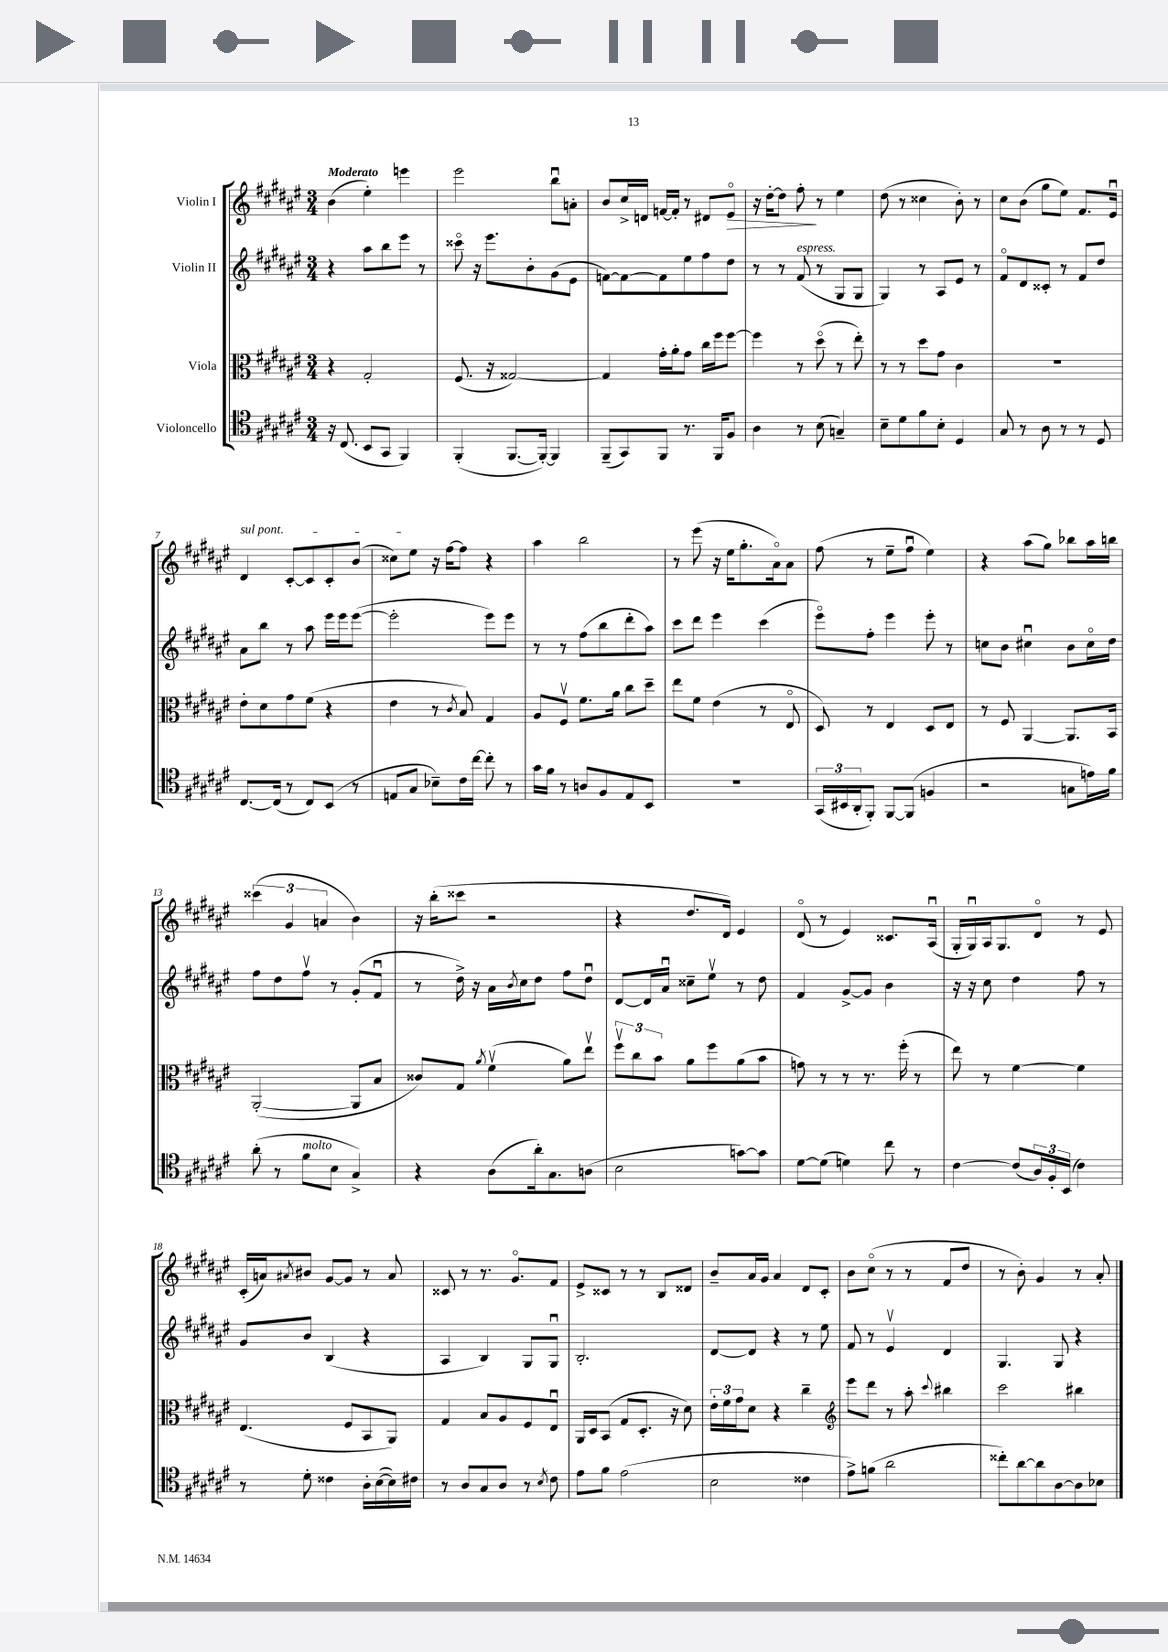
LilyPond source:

<<
\new StaffGroup <<
\new Staff = "s0" \with { instrumentName = "Violin I" } {
    \clef treble \key fis \major \numericTimeSignature \time 3/4 \tempo "Moderato"
    b'4( eis''4-.) e'''4 |
    eis'''2 b''8\downbow a'8-. |
    b'8 cis''16-> d'16 f'16~ f'16-. r8 dis'8 eis'8\flageolet\> |
    r16 dis''16~-. dis''8 fis''8-.\! r8 eis''4 |
    dis''8( r8 cisis''4 b'8-.) r8 |
    cis''8 b'8( gis''8 eis''8) fis'8. eis'16\downbow |
    \once \override TextSpanner.bound-details.left.text = \markup { \italic "sul pont." } dis'4\startTextSpan cis'8~-. cis'8 cis'8-. b'8( |
    cisis''8) eis''8\stopTextSpan r16 fis''16~ fis''8 r4 |
    ais''4 b''2 |
    r8 eis'''8( r16 eis''16 gis''8.-. ais'16\flageolet) ais'8 |
    fis''8( r8 eis''8-- fis''8\downbow eis''4) |
    r4 ais''8( gis''8) bes''8 ais''16 b''16 |
    \tuplet 3/2 { cisis'''4( gis'4 a'4 } b'4) |
    r16 b''16-.( cisis'''8 r2 |
    r4 dis''8. dis'16) eis'4 |
    dis'8\flageolet( r8 eis'4) cisis'8. ais16\downbow( |
    gis16-. gis16\downbow) ais16 gis8. dis'8\flageolet r8 eis'8 |
    cis'16-.( a'16) \acciaccatura { ais'8 } bis'8 gis'8~ gis'8 r8 ais'8 |
    cisis'8 r8 r8. gis'8.\flageolet fis'8 |
    eis'8-> cisis'8 r8 r8 b8 disis'8 |
    b'8-- ais'16 gis'16 ais'4 dis'8 cis'8-. |
    b'8 cis''8\flageolet( r8 r8 fis'8 dis''8 |
    r8 b'8-.) gis'4 r8 ais'8-. \bar "|." |
}
\new Staff = "s1" \with { instrumentName = "Violin II" } {
    \clef treble \key fis \major \numericTimeSignature \time 3/4
    r4 ais''8 b''8 eis'''8 r8 |
    cisis'''8\flageolet r16 eis'''8. b'8-. gis'8( eis'8 |
    f'8~) f'8~ f'8 eis''8 fis''8 dis''8 |
    r8 r8 fis'8^\markup { \italic "espress." }( r8 gis8 gis8 |
    gis4) r8 ais8 eis'8 r8 |
    fis'8\flageolet dis'8 cisis'8-. r8 fis'8 dis''8 |
    ais'8 b''8 r8 ais''8 eis'''16 eis'''16 eis'''8~( |
    eis'''2-. eis'''8) eis'''8 |
    r8 r8 fis''8( b''8 dis'''8-. ais''8) |
    cis'''8 dis'''8 eis'''4 cis'''4( |
    eis'''8\flageolet) fis''8-. eis'''4 eis'''8-. r8 |
    c''8 b'8 cis''4\downbow b'8 cis''16\flageolet dis''16 |
    fis''8 dis''8 fis''8\upbow r8 gis'8-.( fis'8\downbow |
    r8 dis''16->) r16 ais'16 \acciaccatura { b'8 } cis''16 dis''8 fis''8 dis''8\downbow |
    dis'8~ dis'16 ais'16\downbow cisis''8-- eis''8\upbow r8 dis''8 |
    fis'4 gis'8~-> gis'8 b'4 |
    r16 r16 cis''8 dis''4 fis''8 r8 |
    gis'8 b'8 b4( r4 |
    ais4 b4) gis8 gis8\downbow |
    b2.-. |
    dis'8~ dis'8 r4 r8 eis''8 |
    fis'8 r8 eis'4\upbow dis'4 |
    gis4. gis8 r4 \bar "|." |
}
\new Staff = "s2" \with { instrumentName = "Viola" } {
    \clef alto \key fis \major \numericTimeSignature \time 3/4
    r4 gis2-. |
    fis8.( r16 gisis2~) |
    gisis4 gis'16-. ais'16-. gis'8 cis''16 fis''16 fis''8~ |
    fis''4 r8 dis''8\flageolet( r8 eis''8-.) |
    r8 r8 dis''8 gis'8 cis'4 |
    R2. |
    eis'8-. dis'8 gis'8 fis'8( r4 |
    eis'4 r8 \acciaccatura { cis'8 } b8) gis4 |
    ais8 fis8\upbow fis'8. ais'16 cis''8 dis''8-- |
    eis''8 fis'8 eis'4( r8 eis8\flageolet |
    dis8) r8 eis4 dis8 eis8 |
    r8 fis8 ais,4~ ais,8. b,16 |
    ais,2~-.( ais,8 b8 |
    cisis'8) gis8 \acciaccatura { ais'8 } fis'4\upbow( ais'8) eis''8\upbow |
    \tuplet 3/2 { fis''8\upbow cis''8 b'8 } ais'8 fis''8 ais'8( b'8 |
    g'8) r8 r8 r8. fis''16-.( r8 |
    eis''8) r8 fis'4~ fis'4 |
    eis4.( fis8 b,8 ais,8) |
    gis4 b8 ais8 fis8 eis8\downbow |
    ais,16 dis16 b,8( gis8 dis8.-. r16 dis'8) |
    \tuplet 3/2 { eis'16-. fis'16 gis'16 } dis'8 r4 cis''4-- |
    \clef treble eis'''8 dis'''8 r8 ais''8-. \appoggiatura { cis'''8 } bis''4 |
    cis'''2 bis''4 \bar "|." |
}
\new Staff = "s3" \with { instrumentName = "Violoncello" } {
    \clef tenor \key fis \major \numericTimeSignature \time 3/4
    r16 cis8.( b,8 gis,8 fis,4) |
    fis,4-.( fis,8.~ fis,16~-.) fis,4 |
    fis,8--( gis,8) fis,8 r8. fis,16 fis8 |
    ais4 r8 b8( g4--) |
    b8-- dis'8 fis'8 b8-. dis4 |
    gis8 r8 ais8 r8 r8 dis8 |
    cis8.~ cis16( r8 cis8) b,8( r8 |
    e8 gis8 bes8--) cis'16 cis''16~ cis''8-. r8 |
    gis'16 fis'16 r8 a8 fis8 eis8 b,8 |
    R2. |
    \tuplet 3/2 { gis,16( bis,16 ais,16-. } fis,8-.) fis,8~ fis,8( f4 |
    r2 g8 e'16) fis'16 |
    ais'8-.( r8 fis'8^\markup { \italic "molto" } b8 gis4->) |
    r4 ais8( ais'16-.) gis8. a8( |
    b2 g'8~) g'8 |
    dis'8~ dis'8( d'4) cis''8 r8 |
    cis'4~ cis'8( \tuplet 3/2 { ais16) fis16-. b,16( } cis'4) |
    r8 dis'8-. cisis'4 ais16-. b16~( b16) cis'16 |
    r8 ais8 gis8 ais8 r8 \acciaccatura { b8 } cis'8 |
    eis'8 fis'8 eis'2( |
    b2 cisis'4 |
    eis'8->) f'8( ais'2 |
    cisis''8-.) ais'8~ ais'8 ais8~ ais8 bes8 \bar "|." |
}
>>
>>
